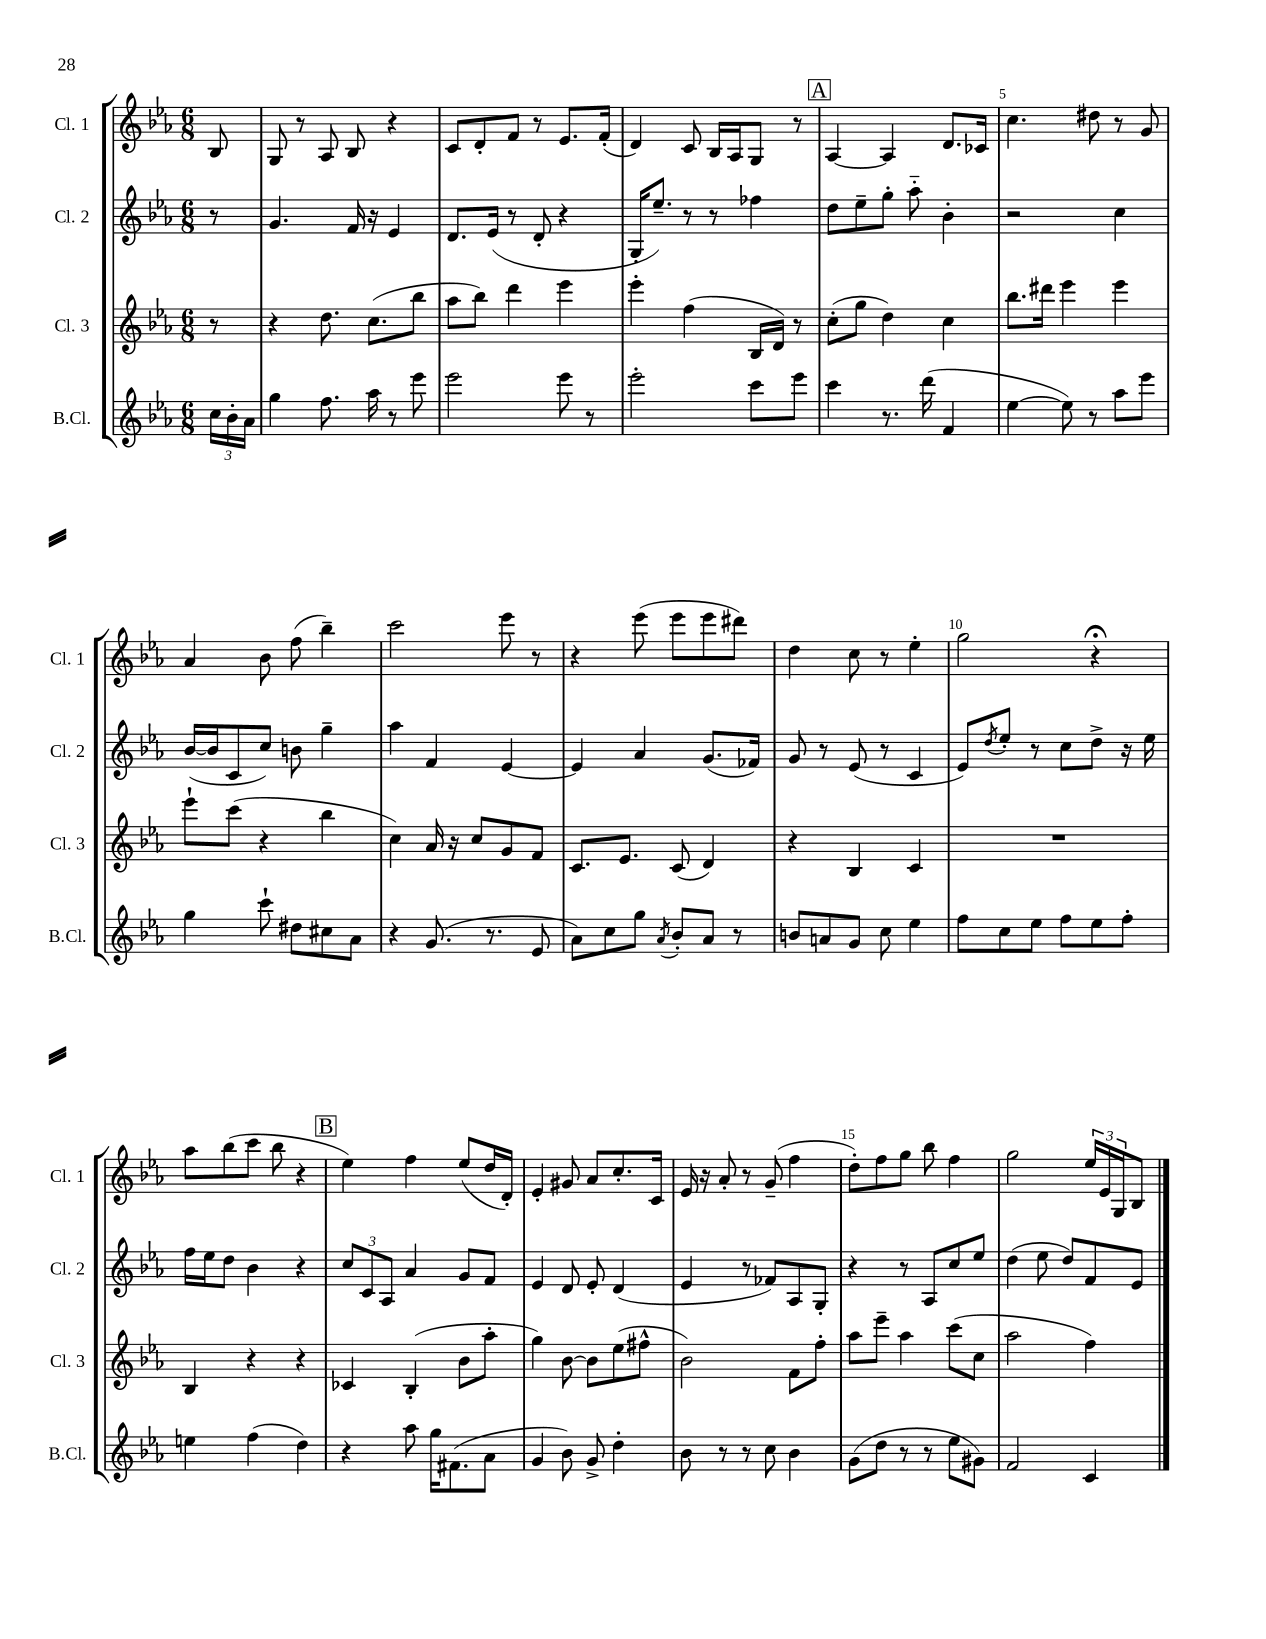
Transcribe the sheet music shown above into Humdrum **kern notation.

**kern	**kern	**kern	**kern
*part4	*part3	*part2	*part1
*staff4	*staff3	*staff2	*staff1
*I"B.Cl.	*I"Cl. 3	*I"Cl. 2	*I"Cl. 1
*I'B.Cl.	*I'Cl. 3	*I'Cl. 2	*I'Cl. 1
*clefG2	*clefG2	*clefG2	*clefG2
*k[b-e-a-]	*k[b-e-a-]	*k[b-e-a-]	*k[b-e-a-]
*M6/8	*M6/8	*M6/8	*M6/8
=	=	=	=
24cc\LL	8r	8r	8B-/
24b-'\	.	.	.
24a-\JJ	.	.	.
=1	=1	=1	=1
4gg\	4r	4.g/	8G/
.	.	.	8r
8.ff\	8.dd\	.	8A-/
.	.	16f/	8B-/
16aa-\	(8.cc\L	16r	.
8r	.	4e-/	4r
8eee-\	8bb-\J	.	.
=2	=2	=2	=2
2eee-\	8aa-\L	8.d/L	8c/L
.	8bb-\J)	.	8d'/
.	.	(16e-/Jk	.
.	4ddd\	8r	8f/J
.	.	8d'/	8r
8eee-\	4eee-\	4r	8.e-/L
8r	.	.	.
.	.	.	(16f'/Jk
=3	=3	=3	=3
2eee-'\	4eee-'\	16G'/KL	4d/)
.	.	8.ee-~/J)	.
.	(4ff\	8r	8c/
.	.	8r	16B-/LL
.	.	.	16A-/J
8ccc\L	16B-/LL	4ff-X\	8G/J
.	16d/JJ)	.	.
8eee-\J	8r	.	8r
!!LO:REH:place=s1:t=A
=4	=4	=4	=4
4ccc\	(8cc'\L	8dd\L	[4A-/
.	8gg\J	8ee-~\	.
8.r	4dd\)	8gg'\J	4A-/]
.	.	8aa-\	.
(16ddd\	.	.	.
4f/	4cc\	4b-'\	8.d/L
.	.	.	16c-X/Jk
=5	=5	=5	=5
[4ee-\	8.bb-\L	2r	4.cc\
.	16ddd#X\Jk	.	.
8ee-\])	4eee-\	.	.
8r	.	.	8dd#X\
8aa-\L	4eee-\	4cc\	8r
8eee-\J	.	.	8g/
!!LO:LB:g=z
=6	=6	=6	=6
4gg\	8eee-`\L	([16b-/LL	4a-/
.	.	16b-/J]	.
.	(8ccc\J	8c/	.
8ccc`\	4r	8cc/J)	8b-\
8dd#X\L	.	8bn\	(8ff\
8cc#X\	4bb-\	4gg~\	4bb-~\)
8a-\J	.	.	.
=7	=7	=7	=7
4r	4cc\)	4aa-\	2ccc\
(8.g/	16a-/	4f/	.
.	16r	.	.
.	8cc/L	.	.
8.r	.	.	.
.	8g/	[4e-/	8eee-\
8e-/	8f/J	.	8r
=8	=8	=8	=8
8a-\L)	8.c/L	4e-/]	4r
8cc\	.	.	.
.	8.e-/J	.	.
8gg\J	.	4a-/	(8eee-\
8qa-/	.	.	.
8b-'/L	(8c/	.	8eee-\L
8a-/J	4d/)	(8.g/L	8eee-\
8r	.	.	8ddd#X\J)
.	.	16f-X/Jk)	.
=9	=9	=9	=9
8bn/L	4r	8g/	4dd\
8an/	.	8r	.
8g/J	4B-/	(8e-/	8cc\
8cc\	.	8r	8r
4ee-\	4c/	4c/	4ee-'\
=10	=10	=10	=10
8ff\L	2.r	8e-/L)	2gg\
.	.	8qdd/	.
8cc\	.	8ee-'/J	.
8ee-\J	.	8r	.
8ff\L	.	8cc\L	.
8ee-\	.	8dd^\J	4r;<
8ff'\J	.	16r	.
.	.	16ee-\	.
!!LO:LB:g=z
=11	=11	=11	=11
4een\	4B-/	16ff\LL	8aa-\L
.	.	16ee-\J	.
.	.	8dd\J	(8bb-\
(4ff\	4r	4b-\	8ccc\J
.	.	.	8bb-\
4dd\)	4r	4r	4r
!!LO:REH:place=s1:t=B
=12	=12	=12	=12
4r	4c-X/	12cc/L	4ee-\)
.	.	12c/	.
.	.	12A-/J	.
8aa-\	(4B-'/	4a-/	4ff\
16gg\KL	.	.	.
(8.f#X\	.	.	.
.	8b-\L	8g/L	(8ee-/L
8a-\J	8aa-'\J	8f/J	16dd/L
.	.	.	16d'/JJ)
=13	=13	=13	=13
4g/	4gg\)	4e-/	4e-'/
8b-\)	[8b-\	8d/	8g#X/
8g^/	8b-\L]	8e-'/	8a-/L
4dd'\	(8ee-\	(4d/	8.cc'/
.	8ff#X^^\J	.	.
.	.	.	16c/Jk
=14	=14	=14	=14
8b-\	2b-\)	4e-/	16e-/
.	.	.	16r
8r	.	.	8a-'/
8r	.	8r	8r
8cc\	.	8f-X/L)	(8g~/
4b-\	8f\L	8A-/	4ff\
.	8ff'\J	8G'/J	.
=15	=15	=15	=15
(8g\L	8aa-\L	4r	8dd'\L)
8dd\J	8eee-~\J	.	8ff\
8r	4aa-\	8r	8gg\J
8r	.	8A-/L	8bb-\
8ee-\L	(8ccc\L	8cc/	4ff\
8g#X\J)	8cc\J	8ee-/J	.
=16	=16	=16	=16
2f/	2aa-\	(4dd\	2gg\
.	.	8ee-\	.
.	.	8dd/L)	.
4c/	4ff\)	8f/	24ee-/LL
.	.	.	24e-/
.	.	.	24G/J
.	.	8e-/J	8B-/J
==	==	==	==
*-	*-	*-	*-
